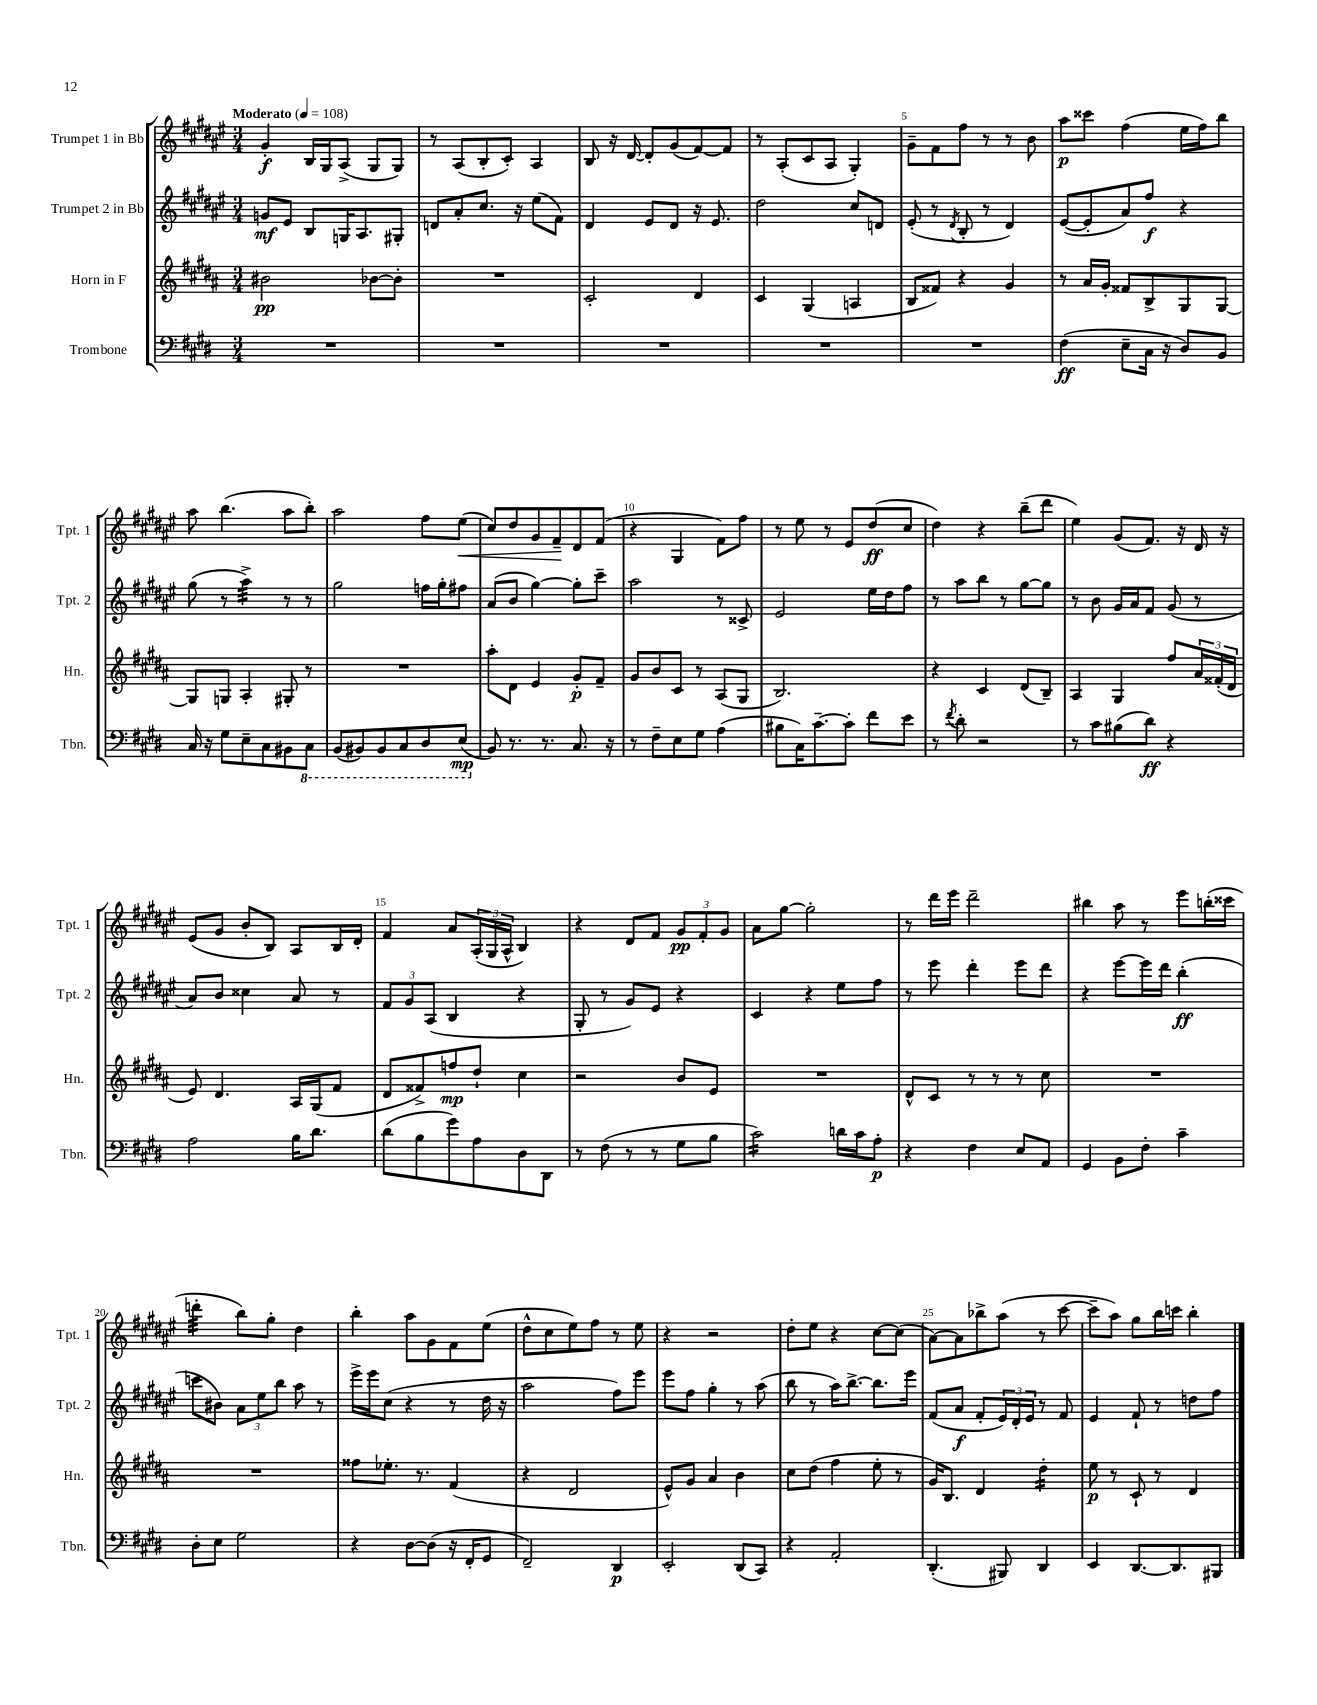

**kern	**kern	**kern	**kern
*staff4	*staff3	*staff2	*staff1
*clefF4	*clefG2	*clefG2	*clefG2
*k[f#c#g#d#]	*k[f#c#g#d#a#]	*k[f#c#g#d#a#e#]	*k[f#c#g#d#a#e#]
*M3/4	*M3/4	*M3/4	*M3/4
*MM108	*MM108	*MM108	*MM108
2.r	2b#\	8g/L	4g#'/
.	.	8e#/J	.
.	.	8B/L	16B/LL
.	.	.	16G#/J
.	.	16G/K	(8A#^/J
.	.	8.A#/	.
.	[8b-\L	.	8G#/L
.	8b-'\]J	8G#'/J	8G#/J)
=	=	=	=
2.r	2.r	8d/L	8r
.	.	8a#'/	(8A#/L
.	.	8.cc#/J	8B'/
.	.	.	8c#'/J)
.	.	16r	.
.	.	(8ee#\L	4A#/
.	.	8f#\J)	.
=	=	=	=
2.r	2c#'/	4d#/	8B/
.	.	.	16r
.	.	.	[16d#/
.	.	8e#/L	8d#'/]L
.	.	8d#/J	(8g#/
.	4d#/	16r	[8f#/)
.	.	8.e#/	.
.	.	.	8f#/]J
=	=	=	=
2.r	4c#/	2dd#\	8r
.	.	.	(8A#'/L
.	(4G#/	.	8c#/
.	.	.	8A#/J
.	4A/	8cc#/L	4G#'/)
.	.	8d/J	.
=	=	=	=
2.r	8B/L	(8e#'/	8g#~\L
.	8f##/J)	8r	8f#\
.	.	8qd#/	.
.	4r	8B'/	8ff#\J
.	.	8r	8r
.	4g#/	4d#/)	8r
.	.	.	8b\
=	=	=	=
(4F#\	8r	([8e#/L	8aa#\L
.	16a#/LL	8e#'/]	8ccc##\J
.	16g#'/JJ	.	.
8E~\L	8f##/L	8a#/)	(4ff#\
16C#\Jk	8B^/	8ff#/J	.
16r	.	.	.
8D#/L)	8G#/	4r	16ee#\LL
.	.	.	16ff#\J)
8BB/J	[8G#/J	.	8bb\J
=	=	=	=
16C#/	8G#/]L	(8gg#\	8aa#\
16r	.	.	.
8G#\L	8G/J	8r	(4.bb\
8E~\	4A#'/	4aa#^\)	.
8C#\	.	.	.
8BB#\	8G#'/	8r	8aa#\L
8CC#\J	8r	8r	8bb'\J)
=	=	=	=
(8BBB/L	2.r	2gg#\	2aa#\
8BBB#/)	.	.	.
8BBB#/	.	.	.
8CC#/	.	.	.
8DD#/	.	16ff\LL	8ff#\L
.	.	16gg#'\J	.
(8EE/J	.	8ff#\J	(8ee#\J
=	=	=	=
8BB/)	8aa#'\L	(8a#/L	8cc#/L)
8.r	8d#\J	8b/J	8dd#/
.	4e/	[4gg#\)	8g#/
8.r	.	.	.
.	.	.	8f#~/
8.C#/	8g#'/L	8gg#'\]L	8d#/
.	8f#~/J	8ccc#~\J	(8f#/J
16r	.	.	.
=	=	=	=
8r	8g#/L	2aa#\	4r
8F#~\L	8b/	.	.
8E\	8c#/J	.	4G#/
8G#\J	8r	.	.
(4A\	(8A#/L	8r	8f#\L)
.	8G#/J	8c##^/	8ff#\J
=	=	=	=
8B#\L	2.B/)	2e#/	8r
16C#\K)	.	.	8ee#\
[8.c#~\	.	.	.
.	.	.	8r
8c#'\]J	.	.	8e#/L
8f#\L	.	16ee#\LL	(8dd#/
.	.	16dd#\J	.
8e\J	.	8ff#\J	8cc#/J
=	=	=	=
8r	4r	8r	4dd#\)
8qf#/	.	.	.
8d#'\	.	8aa#\L	.
2r	4c#/	8bb\J	4r
.	.	8r	.
.	(8d#/L	[8gg#\L	(8bb~\L
.	8B~/J)	8gg#\]J	8ddd#\J
=	=	=	=
8r	4A#/	8r	4ee#\)
8c#\L	.	8b\	.
(8B#\	4G#/	16g#/LL	(8g#/L
.	.	16a#/J	.
8d#\J)	.	8f#/J	8.f#/J)
4r	8ff#/L	(8g#/	.
.	.	.	16r
.	24a#/L	8r	16d#/
.	(24f##'/	.	.
.	.	.	16r
.	24d#/JJ	.	.
=	=	=	=
2A\	8e/)	8a#/L)	(8e#/L
.	4.d#/	8b/J	8g#/J
.	.	4cc##\	8b'/L
.	.	.	8B/J)
16B\LK	16A#/LL	8a#/	8A#/L
8.d#\J	(16G#/J	.	.
.	8f#/J	8r	16B/L
.	.	.	16d#'/JJ
=	=	=	=
(8d#\L	8d#/L	12f#/L	4f#/
.	.	12g#/	.
8B\	8f##^/)	.	.
.	.	(12A#/J	.
8g#\)	8ff/	4B/	8a#/L
8A\	8dd#`/J	.	(24A#'/L
.	.	.	24G#/
.	.	.	24A#^^/JJ
8D#\	4cc#\	4r	4B/)
8DD#\J	.	.	.
=	=	=	=
8r	2r	8G#'/	4r
(8F#\	.	8r	.
8r	.	8g#/L)	8d#/L
8r	.	8e#/J	8f#/J
8G#\L	8b/L	4r	12g#/L
.	.	.	12f#'/
8B\J	8e/J	.	.
.	.	.	12g#/J
=	=	=	=
2c#\)	2.r	4c#/	8a#\L
.	.	.	[8gg#\J
.	.	4r	2gg#'\]
16d\LL	.	8ee#\L	.
16c#\J	.	.	.
8A'\J	.	8ff#\J	.
=	=	=	=
4r	8d#^^/L	8r	8r
.	8c#/J	8eee#\	16ddd#\LL
.	.	.	16eee#\JJ
4F#\	8r	4ddd#'\	2ddd#~\
.	8r	.	.
8E/L	8r	8eee#\L	.
8AA/J	8cc#\	8ddd#\J	.
=	=	=	=
4GG#/	2.r	4r	4bb#\
8BB\L	.	[8eee#\L	8aa#\
8F#'\J	.	16eee#\]L	8r
.	.	16ddd#\JJ	.
4c#~\	.	(4bb'\	8eee#\L
.	.	.	(16bb'\L
.	.	.	16ccc##\JJ
=	=	=	=
8D#'\L	2.r	8ccc\L	4ddd'\
8E\J	.	8b#\J)	.
2G#\	.	12a#\L	8bb\L)
.	.	12ee#\	.
.	.	.	8gg#'\J
.	.	12bb\J	.
.	.	8aa#\	4dd#\
.	.	8r	.
=	=	=	=
4r	8ff##\L	16eee#^\LL	4bb'\
.	.	16eee#\J	.
.	8.ee-'\J	(8cc#\J	.
[8D#\L	.	4r	8aa#\L
.	8.r	.	.
(8D#\]J	.	.	8g#\
16r	(4f#/	8r	8f#\
16FF#'/LK	.	.	.
8GG#/J	.	16dd#\	(8ee#\J
.	.	16r	.
=	=	=	=
2FF#~/)	4r	2aa#\	8dd#^^\L
.	.	.	8cc#\
.	2d#/	.	8ee#\)
.	.	.	8ff#\J
4DD#/	.	8ff#\L)	8r
.	.	8eee#\J	8ee#\
=	=	=	=
2EE'/	8e^^/L)	8eee#\L	4r
.	8g#/J	8ff#\J	.
.	4a#/	4gg#'\	2r
(8DD#/L	4b\	8r	.
8CC#/J)	.	(8aa#\	.
=	=	=	=
4r	8cc#\L	8bb\	8dd#'\L
.	(8dd#\J	8r	8ee#\J
2AA'/	4ff#\	16aa#\LK)	4r
.	.	[8.bb^\J	.
.	8ee'\	8.bb\]L	[8cc#\L
.	8r	.	(8cc#\]J
.	.	16eee#\Jk	.
=	=	=	=
(4.DD#'/	16g#/LK)	(8f#/L	[8a#\L)
.	8.B/J	.	.
.	.	8a#/J	8a#\]
.	4d#/	8f#'/L	8bb-^\
8BBB#/)	.	24e#/L)	(8aa#\J
.	.	24d#'/	.
.	.	24e#/JJ	.
4DD#/	4dd#'\	8r	8r
.	.	8f#/	[8ccc#\
=	=	=	=
4EE/	8ee\	4e#/	8ccc#~\]L
.	8r	.	8aa#\J)
[8.DD#/L	8c#`/	8f#`/	8gg#\L
.	8r	8r	16bb\L
8.DD#/]	.	.	16ccc\JJ
.	4d#/	8dd\L	4bb'\
8BBB#/J	.	8ff#\J	.
==	==	==	==
*-	*-	*-	*-
